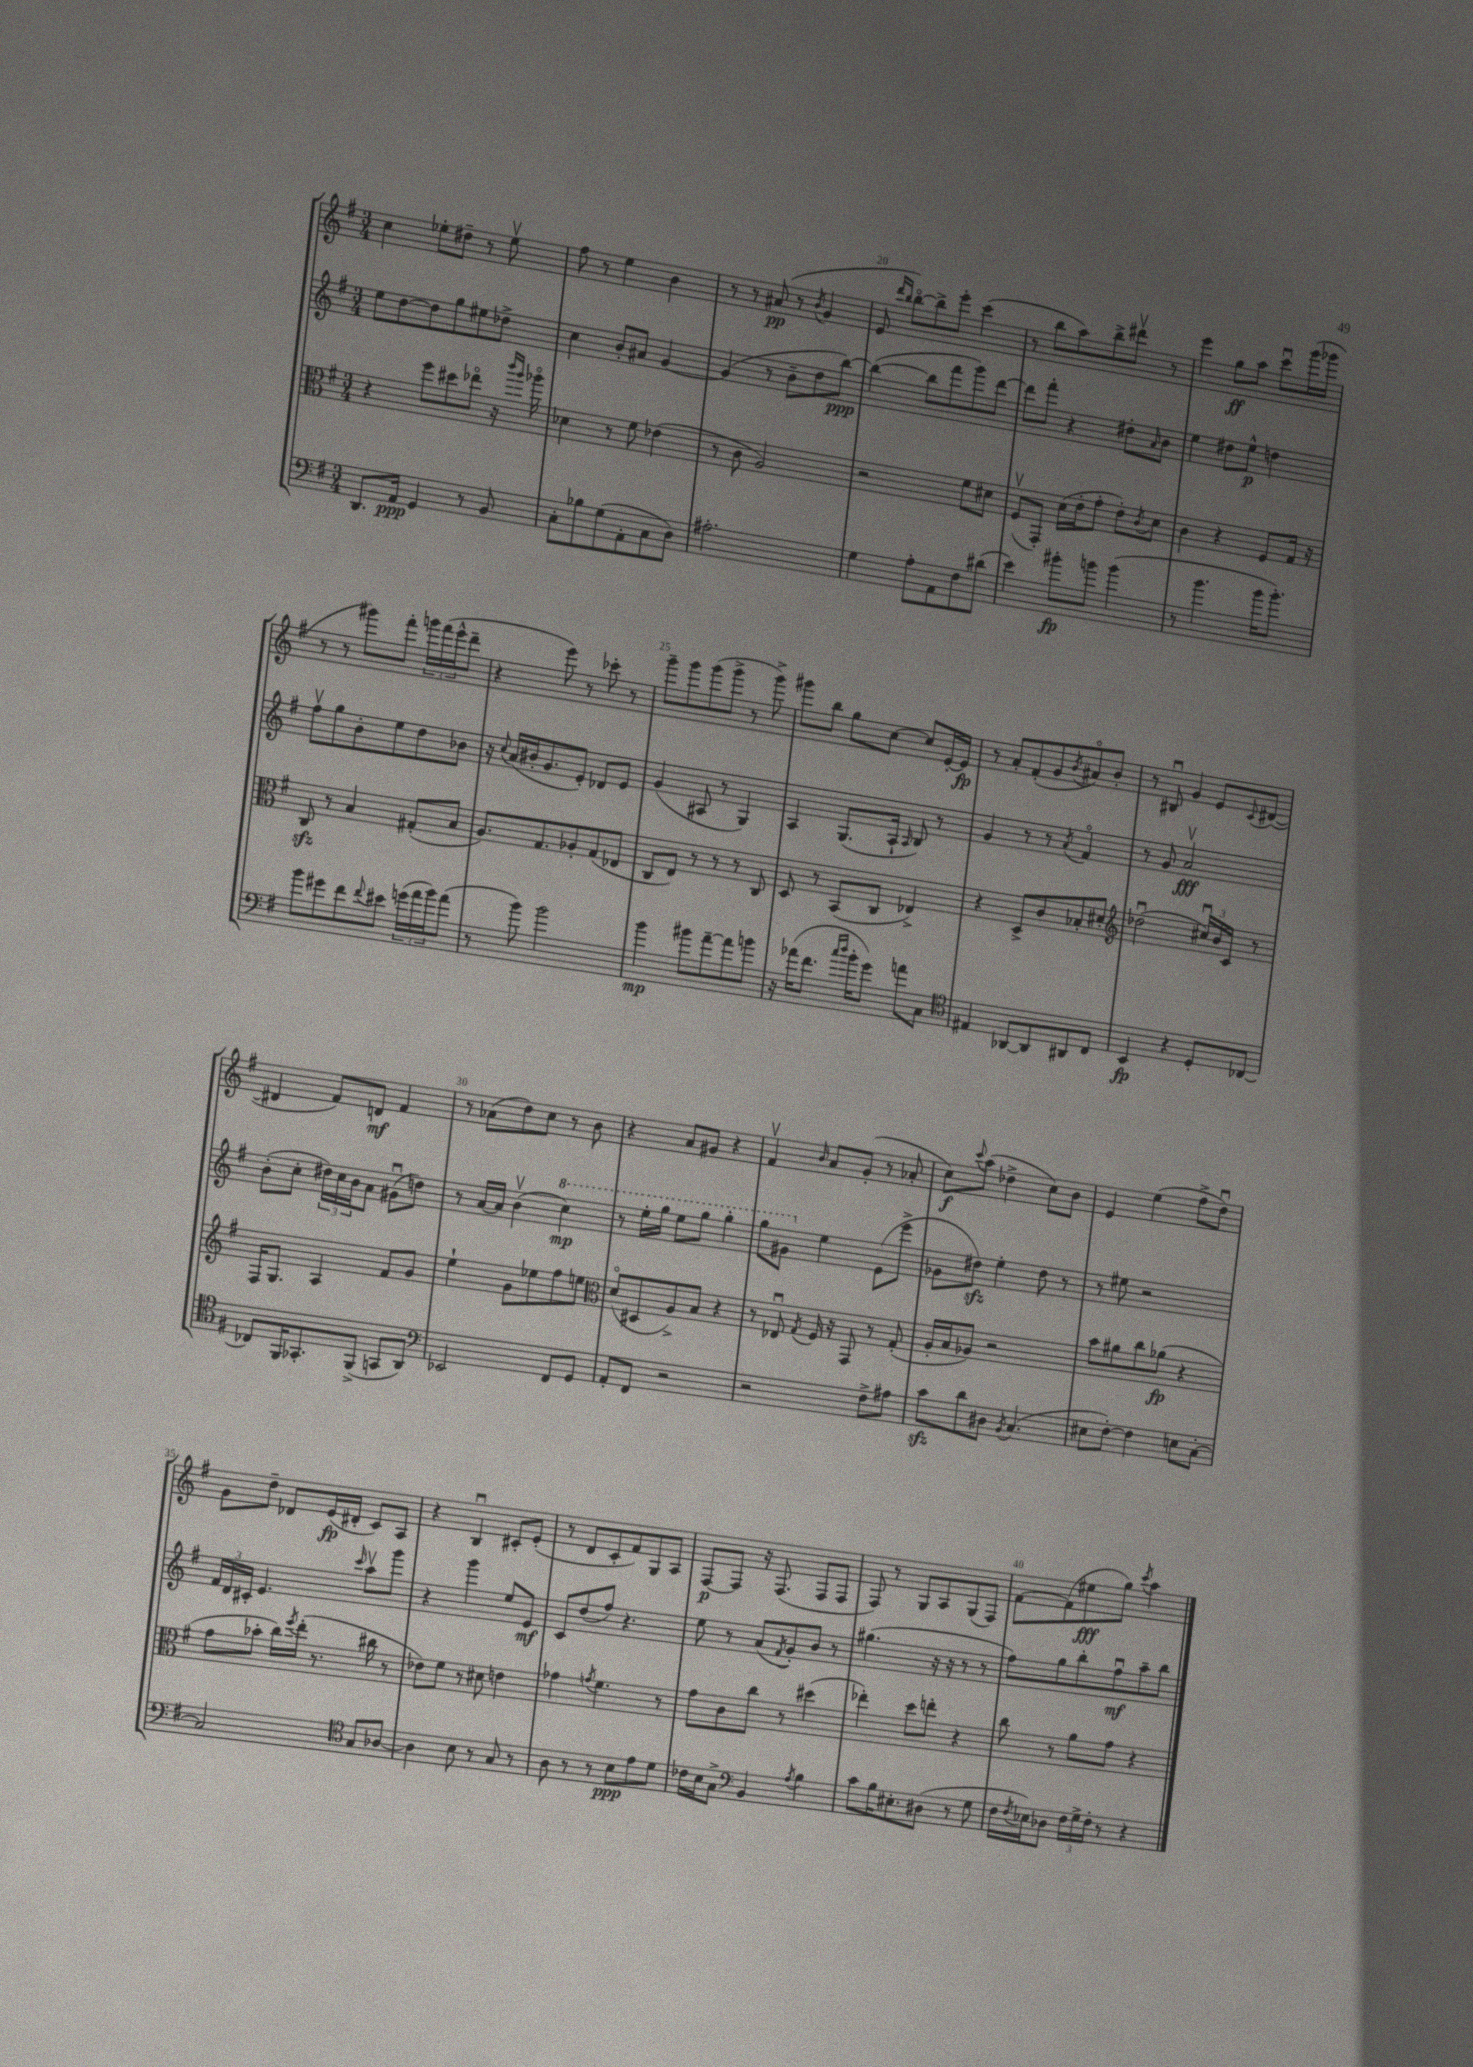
<<
\new StaffGroup <<
\new Staff = "s0" {
    \clef treble \key g \major \numericTimeSignature \time 3/4
    c''4 ees''8-. dis''8-- r8 ees''8\upbow |
    fis''8 r8 e''4 b'4 |
    r8 r8 ais'8\pp( r8 \acciaccatura { b'8 } g'4 |
    e'8 \grace { d'''16 b''16 } b''8~\flageolet) b''8-> e'''8-. c'''4( |
    r8 b''8 a''8) b''8-> dis'''8\upbow r8 |
    e'''4 g''8\ff a''8 c'''8\downbow g'''16( ges'''16 |
    r8 r8 gis'''8) fis'''8-. \tuplet 3/2 { g'''16 fis'''16( e'''16-^ } d'''8-- |
    r4 e'''8) r8 ces'''8-. r8 |
    g'''8-- g'''8 g'''8( g'''8-> r8 g'''8->) |
    gis'''8 b''8 g''8 c''8~ c''8 e'16~-. e'16\fp |
    r8 a'8-. fis'8-.( g'8 \acciaccatura { b'8 } ais'8\flageolet) b'8-. |
    r8 bis8\downbow g'4 e'8 \appoggiatura { c'8 } dis'8~( |
    dis'4 fis'8) d'8\mf fis'4 |
    r8 aes'8( d''8) c''8 r8 b'8 |
    r4 a'8 gis'8 r4 |
    fis'4\upbow \grace { b'16 } a'8 g'8-.( r8 aes'8-. |
    c''8\f) \appoggiatura { c'''8 } a''8( des''4-> c''8) b'8 |
    e'4 e''4( fis''8-> d''8\downbow) |
    g'8 d''8-- des'8 e'16\fp( dis'16-. c'8) a8 |
    r4 b4\downbow cis'8-. e'8-.( |
    r8 d'8 c'8-. fis'8) g8 a8 |
    fis8~\p fis8 r16 fis8.( fis8 fis8 |
    fis8) r8 g8 a8 g8( fis8) |
    fis'8~ fis'8( eis''8\fff g''8) \acciaccatura { c'''8 } a''4 \bar "|." |
}
\new Staff = "s1" {
    \clef treble \key g \major \numericTimeSignature \time 3/4
    e''8 d''8~ d''8 g''8 eis''8 des''8-> |
    c''4 b'8-. ais'8 g'4~ |
    g'4( r8 b'8-- d''8 b''8~\ppp) |
    b''4~( b''8 fis'''8 g'''8) d'''8~ |
    d'''8 fis'''8-. r4 dis''8-. \grace { a'16 } b'8 |
    e''4 dis''8 e''8-^\p d''4 |
    fis''8\upbow g''8 b'8-. e''8 d''8 bes'8 |
    r16 \appoggiatura { c''8 } a'16( bis'16-. g'8. e'8-.) des'8 e'8 |
    g'4( ais8 r8 g4) |
    a4 g8.( a16-! \grace { a16 } b8) r8 |
    g'4 r8 r8 \acciaccatura { a'8 } fis'4\flageolet |
    r8 g'8 a'2\upbow\fff |
    b'8-.( c''8-. \tuplet 3/2 { dis''16) c''16 b'16 } a'8 gis'8\downbow( d''8) |
    r8 a'16~ a'16 b'4\upbow( \ottava #1 c'''4\mp) |
    r8 e'''16-. g'''16 e'''8 g'''8 g'''4-. |
    g'''8 gis''8 \ottava #0 e''4 e'8( e'''8-> |
    ges'8 dis''8\sfz) e''4-. dis''8 r8 |
    r8 eis''8 r2 |
    \tuplet 3/2 { fis'16 d'16 cis'16-. } e'4. \grace { c'''16 } a''8\upbow g'''8 |
    r4 g'''4 e''8 e'8\mf |
    c'8 d''8( fis''8) r4. |
    e''8 r8 a'8( \acciaccatura { fis'8 } g'8-.) b'8 r8 |
    gis''4.( r16 r16 r8 r8 |
    fis''8) g''8 b''8-. fis''8\downbow\mf a''8-- b''8 \bar "|." |
}
\new Staff = "s2" {
    \clef alto \key g \major \numericTimeSignature \time 3/4
    r4 fis''8 dis''8 ees''8\flageolet r16 \grace { c'''16 a''16 } aes''16\flageolet |
    des'4 r8 fis'8 ees'4( |
    r8 c'8 a2) |
    r2 fis'8 dis'8 |
    fis8\upbow( g,8-.) d'16( e'16-. g'8-. e'8-.) \acciaccatura { c'8 } d'8 |
    c'4 r4 fis8 g16 r16 |
    c8\sfz r8 b4 gis8-.( b8 |
    a8.) g8. aes8-. g8( ees8 |
    c8 e8) r8 r8 r8 c8 |
    d8 r8 b,8( c8 ees4->) |
    r4 d8-> c'8 bes8-. dis'8-. |
    \clef treble des''2\downbow( \tuplet 3/2 { cis''16\downbow) b'16 c'16 } r8 |
    fis16 g8. a4 fis'8 g'8 |
    e''4-! g'8 ees''8 fis''8 e''8 |
    \clef alto d'8\flageolet( dis8 a8->) b8 r4 |
    r8 ees8\downbow \acciaccatura { g8 } fis16 r16 g,8 r8 g8-.( |
    a16-. b16 aes8) r2 |
    b'8 ais'8 c''8 aes'8\fp( r4 |
    g'8 bes'8-. c''16) \acciaccatura { fis''8 } e''16-.( r8. cis''16 r8 |
    ees'8) fis'8 r8 dis'8 e'4 |
    ges'4 \acciaccatura { g'8 } fis'4. r8 |
    g'8 c'8 c''8 r8 dis''4( |
    ees''4-.) d''8 e''8-. r4 |
    c''8 r8 a'8 g'8 r4 \bar "|." |
}
\new Staff = "s3" {
    \clef bass \key g \major \numericTimeSignature \time 3/4
    d,8. a,16\ppp g,4 r8 b,8 |
    c8-. bes8 g8( a,8-. c8 d8) |
    ais2.-. |
    g4 a8-. a,8 fis8 dis'8( |
    e'4) bis'8-.\fp b'8 b'4( |
    r8 b'4. b'16 b'8.-.) |
    b'8 gis'8 fis'8 \appoggiatura { fis'8 } eis'8 \tuplet 3/2 { g'16( a'16 b'16) } a'8( |
    r8 b'8) b'2 |
    b'4\mp bis'8 a'8~-- a'8 b'8 |
    r16 aes'16( fis'8. \grace { c''16 d''16 } b'16-. g'8) a'8 c8 |
    \clef tenor eis4 aes,8~ aes,8 ais,8 c8 |
    b,4\fp r4 d8-. ces8~ |
    ces8 fis,16 ges,8.-. fis,8->( g,8 a,8) |
    \clef bass ees,2 fis,8 g,8 |
    a,8-. fis,8 r2 |
    r2 fis8-> ais8 |
    c'8\sfz d'8 dis8 \acciaccatura { b,8 } c4.( |
    eis8 fis8~-.) fis4 e8 c8~-. |
    c2 \clef tenor g8 aes8~ |
    aes4 b8 r8 g8 r8 |
    a8 r8 r8 b8\ppp e'8 d'8 |
    ces'16 b16 g8-> \clef bass b,4 \acciaccatura { a8 } b4 |
    c'8 b16 eis8.-. dis8( r8 g8 |
    fis16 \acciaccatura { fis8 } ees16) des8 \tuplet 3/2 { fis16 g16-> fis16-. } r8 r4 \bar "|." |
}
>>
>>
\layout { \context { \Score currentBarNumber = #17 \override BarNumber.break-visibility = ##(#f #t #t) barNumberVisibility = #(every-nth-bar-number-visible 5) } }
